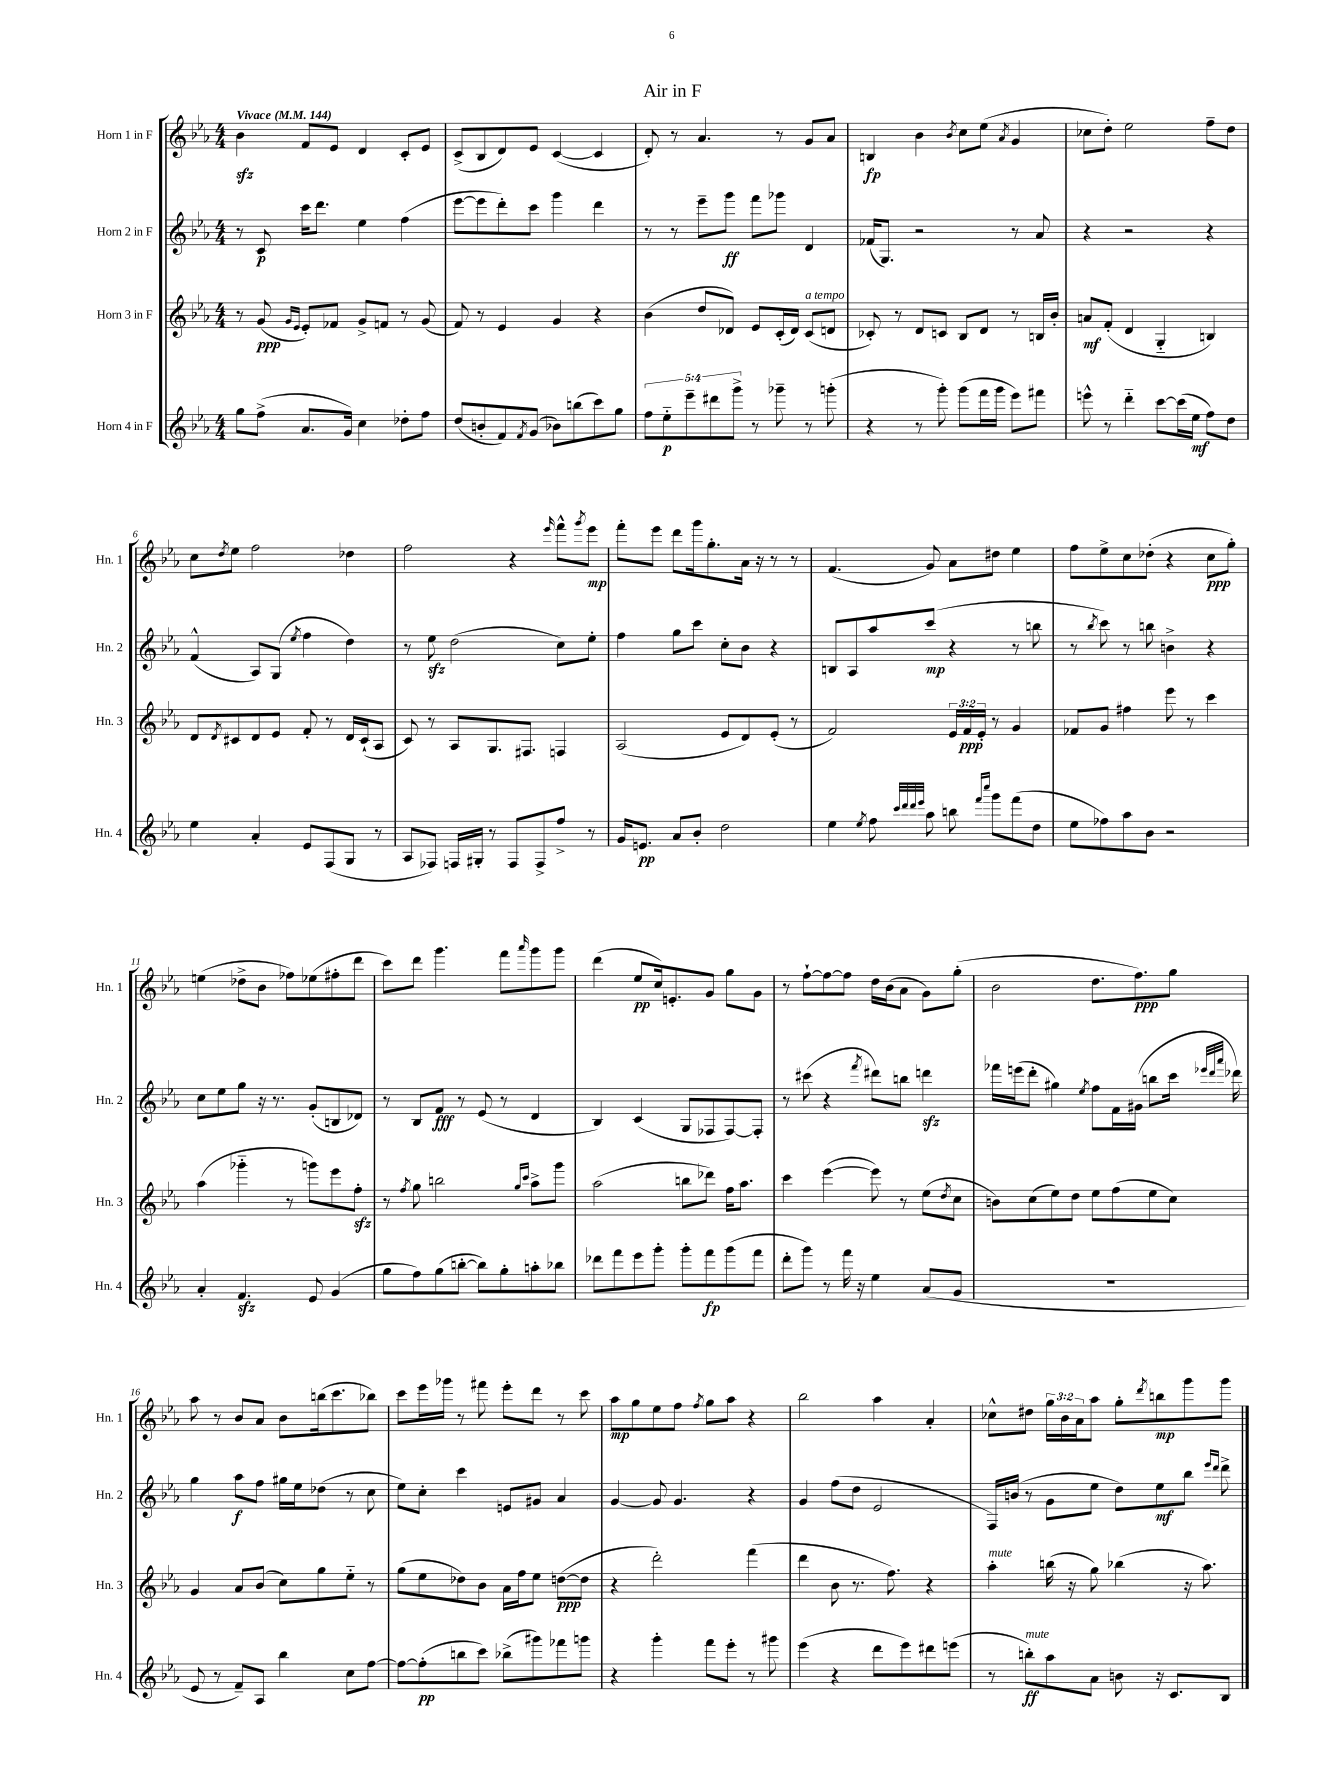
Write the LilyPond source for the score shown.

\header { title = "Air in F" }
<<
\new StaffGroup <<
\new Staff = "s0" \with { instrumentName = "Horn 1 in F" shortInstrumentName = "Hn. 1" } {
    \clef treble \key ees \major \numericTimeSignature \time 4/4 \override Staff.TupletNumber.text = #tuplet-number::calc-fraction-text \tempo "Vivace" 4 = 144
    bes'4\sfz f'8 ees'8 d'4 c'8-. ees'8 |
    c'8->( bes8 d'8) ees'8 c'4~( c'4 |
    d'8-.) r8 aes'4. r8 g'8 aes'8 |
    b4\fp bes'4 \acciaccatura { bes'8 } c''8 ees''8( \acciaccatura { aes'8 } g'4 |
    ces''8 d''8-.) ees''2 f''8-- d''8 |
    c''8 \acciaccatura { d''8 } ees''8 f''2 des''4 |
    f''2 r4 \grace { ees'''16 } f'''8-^ \acciaccatura { g'''8 } ees'''8\mp |
    f'''8-. ees'''8 d'''8 g'''16 g''8.-. aes'16 r16 r8 r8 |
    f'4.( g'8) aes'8 dis''8 ees''4 |
    f''8 ees''8-> c''8 des''8-.( r4 c''8\ppp g''8-.) |
    e''4( des''8-> bes'8 fes''8) ees''8( fis''8-. d'''8 |
    c'''8) d'''8 g'''4. f'''8 \grace { aes'''16 } g'''8 g'''8 |
    d'''4( ees''8\pp c''16) e'8.-. g'8 g''8 g'8 |
    r8 f''8~-! f''8~ f''8 d''16 bes'16( aes'8 g'8) g''8-.( |
    bes'2 d''8. f''8.\ppp) g''8 |
    aes''8 r8 bes'8 aes'8 bes'8 b''16( c'''8. bes''8) |
    c'''8 ees'''16 ges'''16 r8 fis'''8 ees'''8-. d'''8 r8 c'''8 |
    aes''8\mp g''8 ees''8 f''8 \acciaccatura { f''8 } g''8 aes''8 r4 |
    bes''2 aes''4 aes'4-. |
    ces''8-^ dis''8 \tuplet 3/2 { g''16 bes'16 aes'16 } aes''8 g''8-. \acciaccatura { d'''8 } b''8\mp g'''8 g'''8 \bar "|." |
}
\new Staff = "s1" \with { instrumentName = "Horn 2 in F" shortInstrumentName = "Hn. 2" } {
    \clef treble \key ees \major \numericTimeSignature \time 4/4
    r8 c'8\p c'''16 d'''8. ees''4 f''4( |
    ees'''8~ ees'''8 d'''8-.) c'''8 g'''4 d'''4 |
    r8 r8 ees'''8-- g'''8\ff f'''8 ges'''8 d'4 |
    fes'16( g8.) r2 r8 aes'8 |
    r4 r2 r4 |
    f'4-^( aes8) g8( \acciaccatura { ees''8 } f''4 d''4) |
    r8 ees''8\sfz d''2( c''8) ees''8-. |
    f''4 g''8 c'''8 c''8-. bes'8 r4 |
    b8 aes8 aes''8 c'''8\mp( r4 r8 b''8 |
    r8 \acciaccatura { bes''8 } c'''8) r8 b''8 b'4-> r4 |
    c''8 ees''8 g''8 r16 r8. g'8-.( b8 des'8) |
    r8 bes8 f'8\fff r8 ees'8( r8 d'4 |
    bes4) c'4( g8 fes8 fes8~) fes8-. |
    r8 cis'''8( r4 \acciaccatura { f'''8 } dis'''8) b''8 d'''4\sfz |
    fes'''16 e'''16( d'''8-. gis''4) \acciaccatura { ees''8 } f''8 f'16 gis'16( b''8 c'''16 \grace { ees'''32 d'''32 aes'''32 } des'''16) |
    g''4 aes''8\f f''8 gis''16 ees''16 des''8( r8 c''8 |
    ees''8) c''8-. c'''4 e'8 gis'8 aes'4 |
    g'4~ g'8 g'4. r4 |
    g'4 f''8( d''8 ees'2 |
    f16) b'16( r8 g'8 ees''8 d''8) ees''8\mf bes''8 \grace { ees'''16 d'''16 } d'''8-> \bar "|." |
}
\new Staff = "s2" \with { instrumentName = "Horn 3 in F" shortInstrumentName = "Hn. 3" } {
    \clef treble \key ees \major \numericTimeSignature \time 4/4 \override Staff.TupletNumber.text = #tuplet-number::calc-fraction-text
    r8 g'8\ppp( \grace { g'16 ees'16 } ees'8-.) fes'8 g'8-> f'8 r8 g'8( |
    f'8) r8 ees'4 g'4 r4 |
    bes'4( d''8 des'8) ees'8 c'16-.( des'16) c'8^\markup { \italic "a tempo" }( d'8 |
    ces'8-.) r8 d'8 c'8 bes8 d'8 r8 b16 bes'16-. |
    a'8\mf f'8-.( d'4 g4-_ b4) |
    d'8 \acciaccatura { d'8 } cis'8 d'8 ees'8 f'8-. r8 d'16 cis'16-!( aes8 |
    c'8) r8 aes8 g8. fis8. f4 |
    aes2( ees'8 d'8) ees'8-.( r8 |
    f'2) \tuplet 3/2 { ees'16 f'16\ppp ees'16-. } r8 g'4 |
    fes'8 g'8 fis''4 ees'''8 r8 c'''4 |
    aes''4( ges'''4-_ r8 g'''8) ees'''8 f''8-.\sfz |
    r8 \acciaccatura { f''8 } g''8 b''2 \grace { g''16 c'''16 } aes''8-> g'''8 |
    aes''2( b''8 des'''8) f''16 aes''8. |
    c'''4 ees'''4~( ees'''8) r8 ees''8( \acciaccatura { d''8 } c''8 |
    b'8) c''8( ees''8) d''8 ees''8 f''8( ees''8 c''8) |
    g'4 aes'8 bes'8( c''8) g''8 ees''8-_ r8 |
    g''8( ees''8 des''8) bes'8 aes'16 f''16 ees''8 d''8~\ppp( d''8 |
    r4 d'''2-.) f'''4( |
    d'''4 bes'8 r8. f''8.) r4 |
    aes''4-.^\markup { \italic "mute" } b''16( r16 g''8) bes''4( r16 aes''8.) \bar "|." |
}
\new Staff = "s3" \with { instrumentName = "Horn 4 in F" shortInstrumentName = "Hn. 4" } {
    \clef treble \key ees \major \numericTimeSignature \time 4/4 \override Staff.TupletNumber.text = #tuplet-number::calc-fraction-text
    g''8 f''8->( aes'8. g'16) c''4 des''8-. f''8 |
    d''8( b'8-. f'8) \acciaccatura { f'8 } g'8( bes'8) b''8( c'''8) g''8 |
    \tuplet 5/4 { f''8 ees''8-_\p ees'''8-- dis'''8 g'''8-> } r8 ges'''8-- r8 g'''8-.( |
    r4 r8 g'''8-.) g'''8( f'''16 g'''16 ees'''8) fis'''8 |
    e'''8-^ r8 d'''4-_ c'''8~ c'''16( ees''16\mf f''8) d''8 |
    ees''4 aes'4-. ees'8 f8( g8 r8 |
    aes8 fes8) f16 gis16-. r8 f8 f8-> f''8-> r8 |
    g'16 e'8.\pp aes'8 bes'8-. d''2 |
    ees''4 \acciaccatura { ees''8 } f''8 \grace { c'''32 d'''32 d'''32 ees'''32 } aes''8 b''8 \grace { f'''16 c''''16 } g'''8 f'''8( d''8 |
    ees''8 fes''8) aes''8 bes'8 r2 |
    aes'4-. f'4.\sfz ees'8 g'4( |
    g''8 f''8) g''8( b''8~-. b''8) g''8-. a''8-. bes''8 |
    des'''8 f'''8 ees'''8 g'''8-. g'''8-. f'''8\fp g'''8( f'''8 |
    d'''8-. g'''8) r8 f'''16 r16 ees''4 aes'8( g'8 |
    R1 |
    ees'8 r8 f'8--) aes8 bes''4 c''8 f''8~ |
    f''8~ f''8-.\pp( b''8 c'''8) bes''8->( gis'''8) fes'''8 g'''8 |
    r4 g'''4-. f'''8 ees'''8-. r8 gis'''8 |
    ees'''4( r4 d'''8 ees'''8) dis'''8 e'''8( |
    r8 b''8-.\ff^\markup { \italic "mute" }) aes''8 aes'8 b'8 r16 c'8. bes8 \bar "|." |
}
>>
>>
